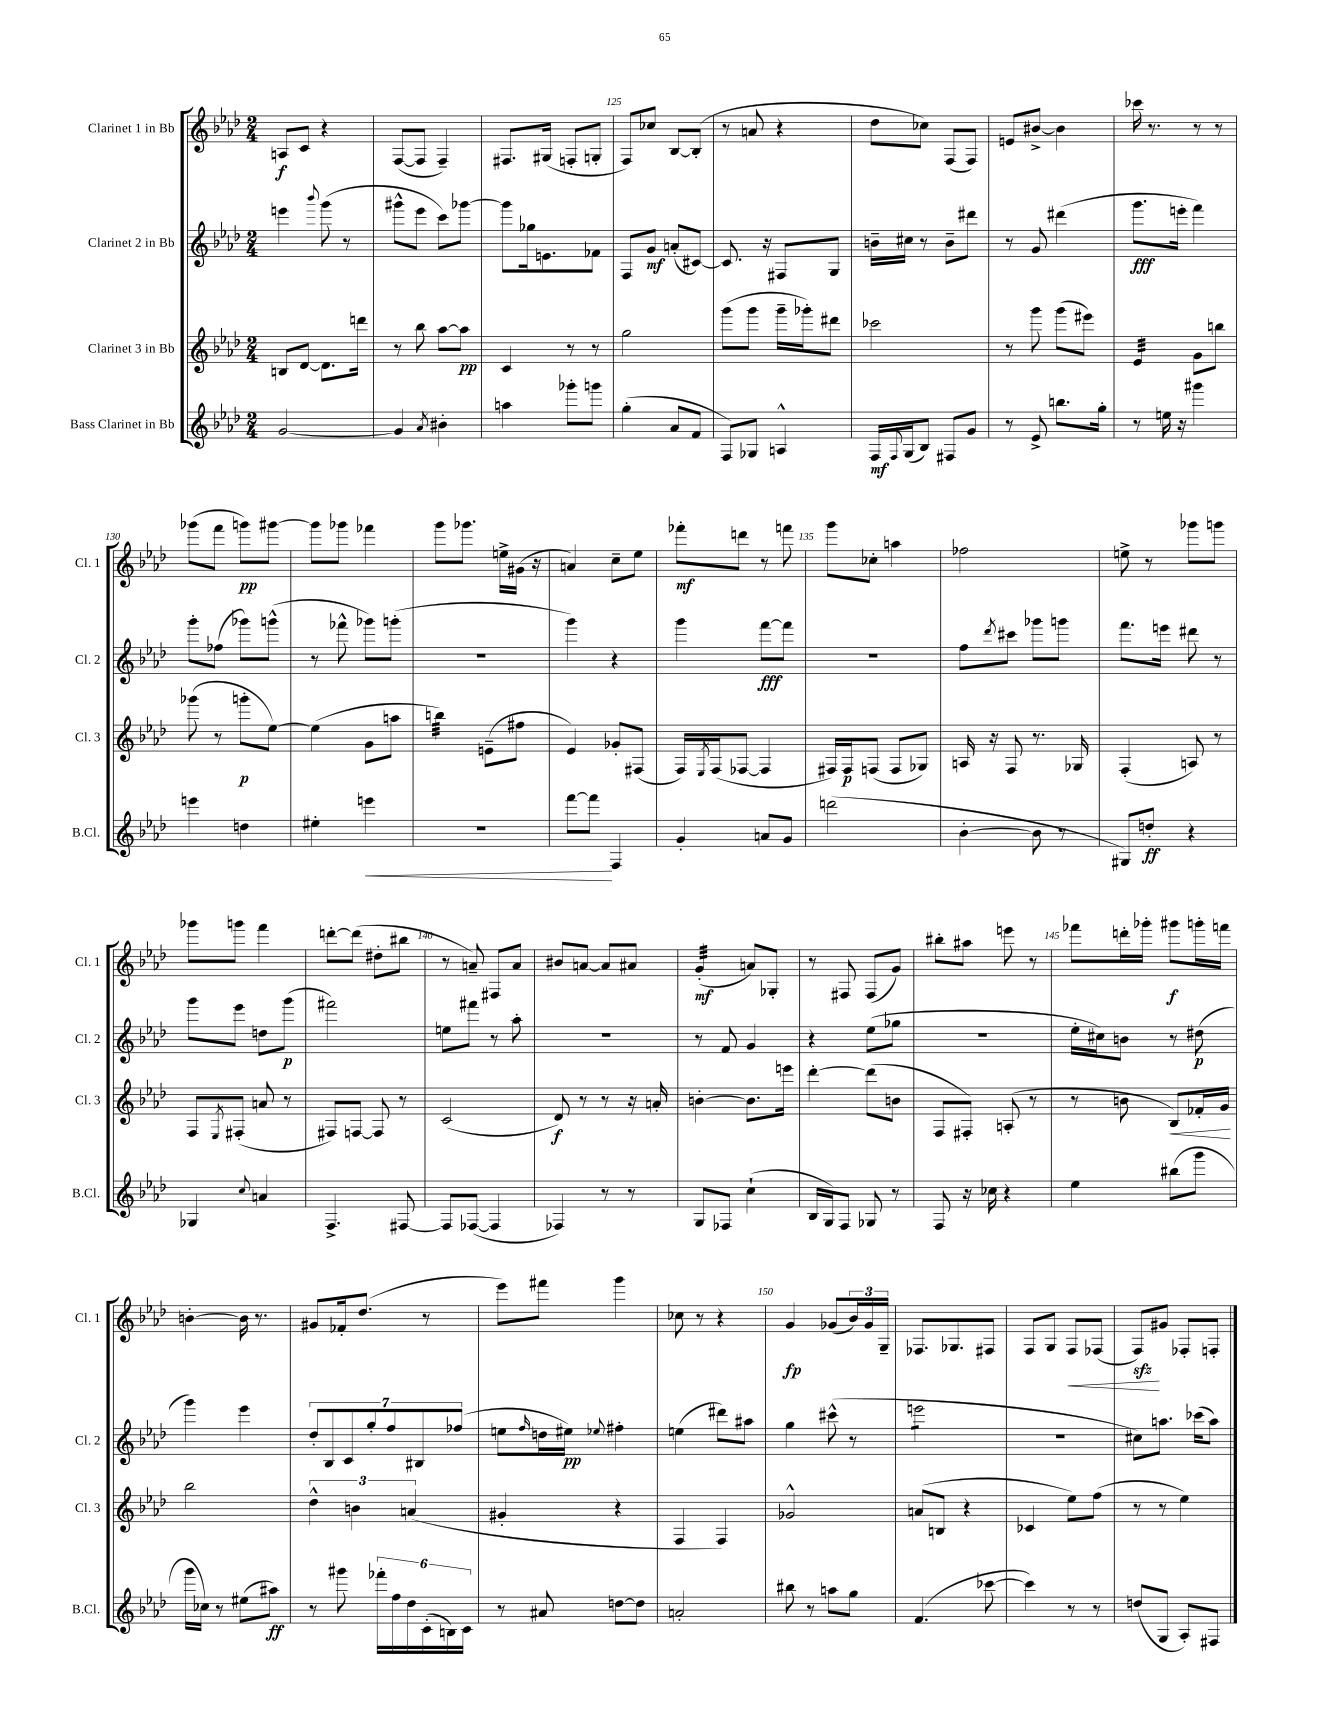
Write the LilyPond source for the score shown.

<<
\new StaffGroup <<
\new Staff = "s0" \with { instrumentName = "Clarinet 1 in Bb" shortInstrumentName = "Cl. 1" } {
    \clef treble \key aes \major \numericTimeSignature \time 2/4
    a8\f c'8 r4 |
    f8~( f8 f4--) |
    fis8. gis16( f8-. g8-. |
    f8) ces''8 bes8~ bes8-.( |
    r8 a'8 r4 |
    des''8 ces''8) f8( f8) |
    e'8 bis'8~-> bis'4 |
    ces'''16 r8. r8 r8 |
    ges'''8( f'''8 g'''8\pp) gis'''8~ |
    gis'''8 ges'''8 fes'''4 |
    g'''8 ges'''8. e''16-> gis'16( r16 |
    a'4) c''8-- ees''8 |
    fes'''8-.\mf d'''8 r8 f'''8 |
    g'''8 ces''8-. a''4 |
    fes''2 |
    e''8-> r8 ges'''8 g'''8 |
    ges'''8 g'''8 f'''4 |
    d'''8~-. d'''8( dis''8-. bis''8 |
    r8 a'8--) fis8 a'8 |
    bis'8 a'8~ a'8 ais'8 |
    g'4:32-.\mf( a'8) ges8-. |
    r8 fis8 fis8( g'8) |
    bis''8-. ais''8 e'''8 r8 |
    fes'''8 d'''16-. ges'''16-. gis'''8\f g'''16-. f'''16 |
    b'4~-. b'16 r8. |
    gis'8 fes'16-. des''8.( r8 |
    ees'''8) fis'''8 g'''4 |
    ces''8 r8 r4 |
    g'4\fp ges'8( \tuplet 3/2 { bes'16) ges'16 g16-- } |
    fes8. ges8. fis8 |
    f8 g8 f8\< fes8( |
    f8\sfz\!) gis'8 fes8-. f8-. \bar "|." |
}
\new Staff = "s1" \with { instrumentName = "Clarinet 2 in Bb" shortInstrumentName = "Cl. 2" } {
    \clef treble \key aes \major \numericTimeSignature \time 2/4
    e'''4 \appoggiatura { bes'''8 } g'''8( r8 |
    gis'''8-^ ees'''8 c'''8) ges'''8~ |
    ges'''8 ges''16 e'8. fes'8 |
    f8 g'8\mf a'8-.( cis'8~) |
    cis'8. r16 fis8 g8 |
    b'16-- cis''16 r8 b'8-- dis'''8 |
    r8 g'8 dis'''4( |
    g'''8.\fff e'''16-. f'''4) |
    g'''8-. fes''8( ges'''8) g'''8-^( |
    r8 fes'''8-^ ges'''8) g'''8-.( |
    R2 |
    g'''4) r4 |
    g'''4 f'''8~\fff f'''8 |
    r2 |
    f''8 \acciaccatura { des'''8 } cis'''8 ges'''8 g'''8 |
    f'''8. e'''16 dis'''8 r8 |
    g'''8 ees'''8 d''8 g'''8\p( |
    fis'''2) |
    e''8 fis'''8 r8 aes''8-. |
    R2 |
    r8 f'8 g'4 |
    r4 ees''8( ges''8 |
    R2 |
    ees''16-. cis''16) b'8 r8 dis''8\p( |
    g'''4) ees'''4 |
    \tuplet 7/4 { des''8-. bes8 c'8 g''8-. f''8 bis8 fes''8( } |
    e''8 \grace { f''16 } d''16 eis''16\pp) \appoggiatura { ees''8 } fis''4-. |
    e''4( dis'''8) ais''8 |
    g''4 cis'''8-^( r8 |
    e'''2:8 |
    R2 |
    cis''8) a''8. ces'''16( a''8) \bar "|." |
}
\new Staff = "s2" \with { instrumentName = "Clarinet 3 in Bb" shortInstrumentName = "Cl. 3" } {
    \clef treble \key aes \major \numericTimeSignature \time 2/4
    b8 des'8~ des'8. d'''16 |
    r8 bes''8 aes''8~ aes''8\pp |
    c'4 r8 r8 |
    g''2 |
    g'''8( g'''8 g'''16-- ges'''16-.) dis'''8 |
    ces'''2 |
    r8 g'''8 g'''8( eis'''8) |
    ees'4:32 g'8 b''8 |
    ges'''8( r8 g'''8-.\p ees''8~) |
    ees''4( g'8 a''8 |
    b''4:32) e'8--( fis''8 |
    ees'4) ges'8-. fis8( |
    f16) \acciaccatura { ees8 } f16( fes8~ fes4 |
    fis16) fis16\p f8( f8 ges8) |
    a16 r16 f8 r8. ges16 |
    f4-.( a8) r8 |
    f8 \acciaccatura { ees8 } fis8-.( a'8 r8 |
    fis8) f8~ f8 r8 |
    c'2( |
    des'8\f) r8 r8 r16 a'16-. |
    b'4~-. b'8. e'''16 |
    des'''4~-. des'''8( b'8 |
    f8 fis8-.) a8-.( r8 |
    r8 b'8 bes8\<) fes'16-. g'16\! |
    bes''2 |
    \tuplet 3/2 { des''4-^ b'4 a'4( } |
    gis'4-. r4 |
    f4 f4) |
    ges'2-^ |
    a'8( b8 r4 |
    ces'4 ees''8) f''8( |
    r8 r8 ees''4) \bar "|." |
}
\new Staff = "s3" \with { instrumentName = "Bass Clarinet in Bb" shortInstrumentName = "B.Cl." } {
    \clef treble \key aes \major \numericTimeSignature \time 2/4
    g'2~ |
    g'4 \acciaccatura { aes'8 } bis'4-. |
    a''4 ges'''8-. g'''8 |
    g''4-.( aes'8 f'8 |
    f8) ges8 a4-^ |
    f16\mf \appoggiatura { f8 } g16( bes8) fis8 g'8 |
    r8 ees'8-> b''8. g''16-. |
    r8 e''16 r16 gis'''4 |
    e'''4 d''4 |
    eis''4-. e'''4\< |
    r2 |
    f'''8~ f'''8\! f4 |
    g'4-. a'8 g'8 |
    d'''2( |
    bes'4~-. bes'8 r8 |
    gis8) d''8-.\ff r4 |
    ges4 \appoggiatura { c''8 } a'4 |
    f4.-> fis8~ |
    fis8 fes8~( fes4 |
    fes4) r8 r8 |
    g8 fes8 c''4-!( |
    bes16 g16) f8 ges8 r8 |
    f8 r16 ces''16 r4 |
    ees''4 bis''8( g'''8 |
    g'''16 ces''16) r8 eis''8( ais''8\ff) |
    r8 gis'''8 \tuplet 6/4 { fes'''16-. f''16 des''16 c'16-.( b16) c'16 } |
    r8 ais'8 d''8~ d''8 |
    a'2-. |
    bis''8 r8 a''8 g''8 |
    f'4.( ces'''8~ |
    ces'''4) r8 r8 |
    d''8( g8 aes8-.) fis8 \bar "|." |
}
>>
>>
\layout { \context { \Score currentBarNumber = #122 \override BarNumber.break-visibility = ##(#f #t #t) barNumberVisibility = #(every-nth-bar-number-visible 5) } }
